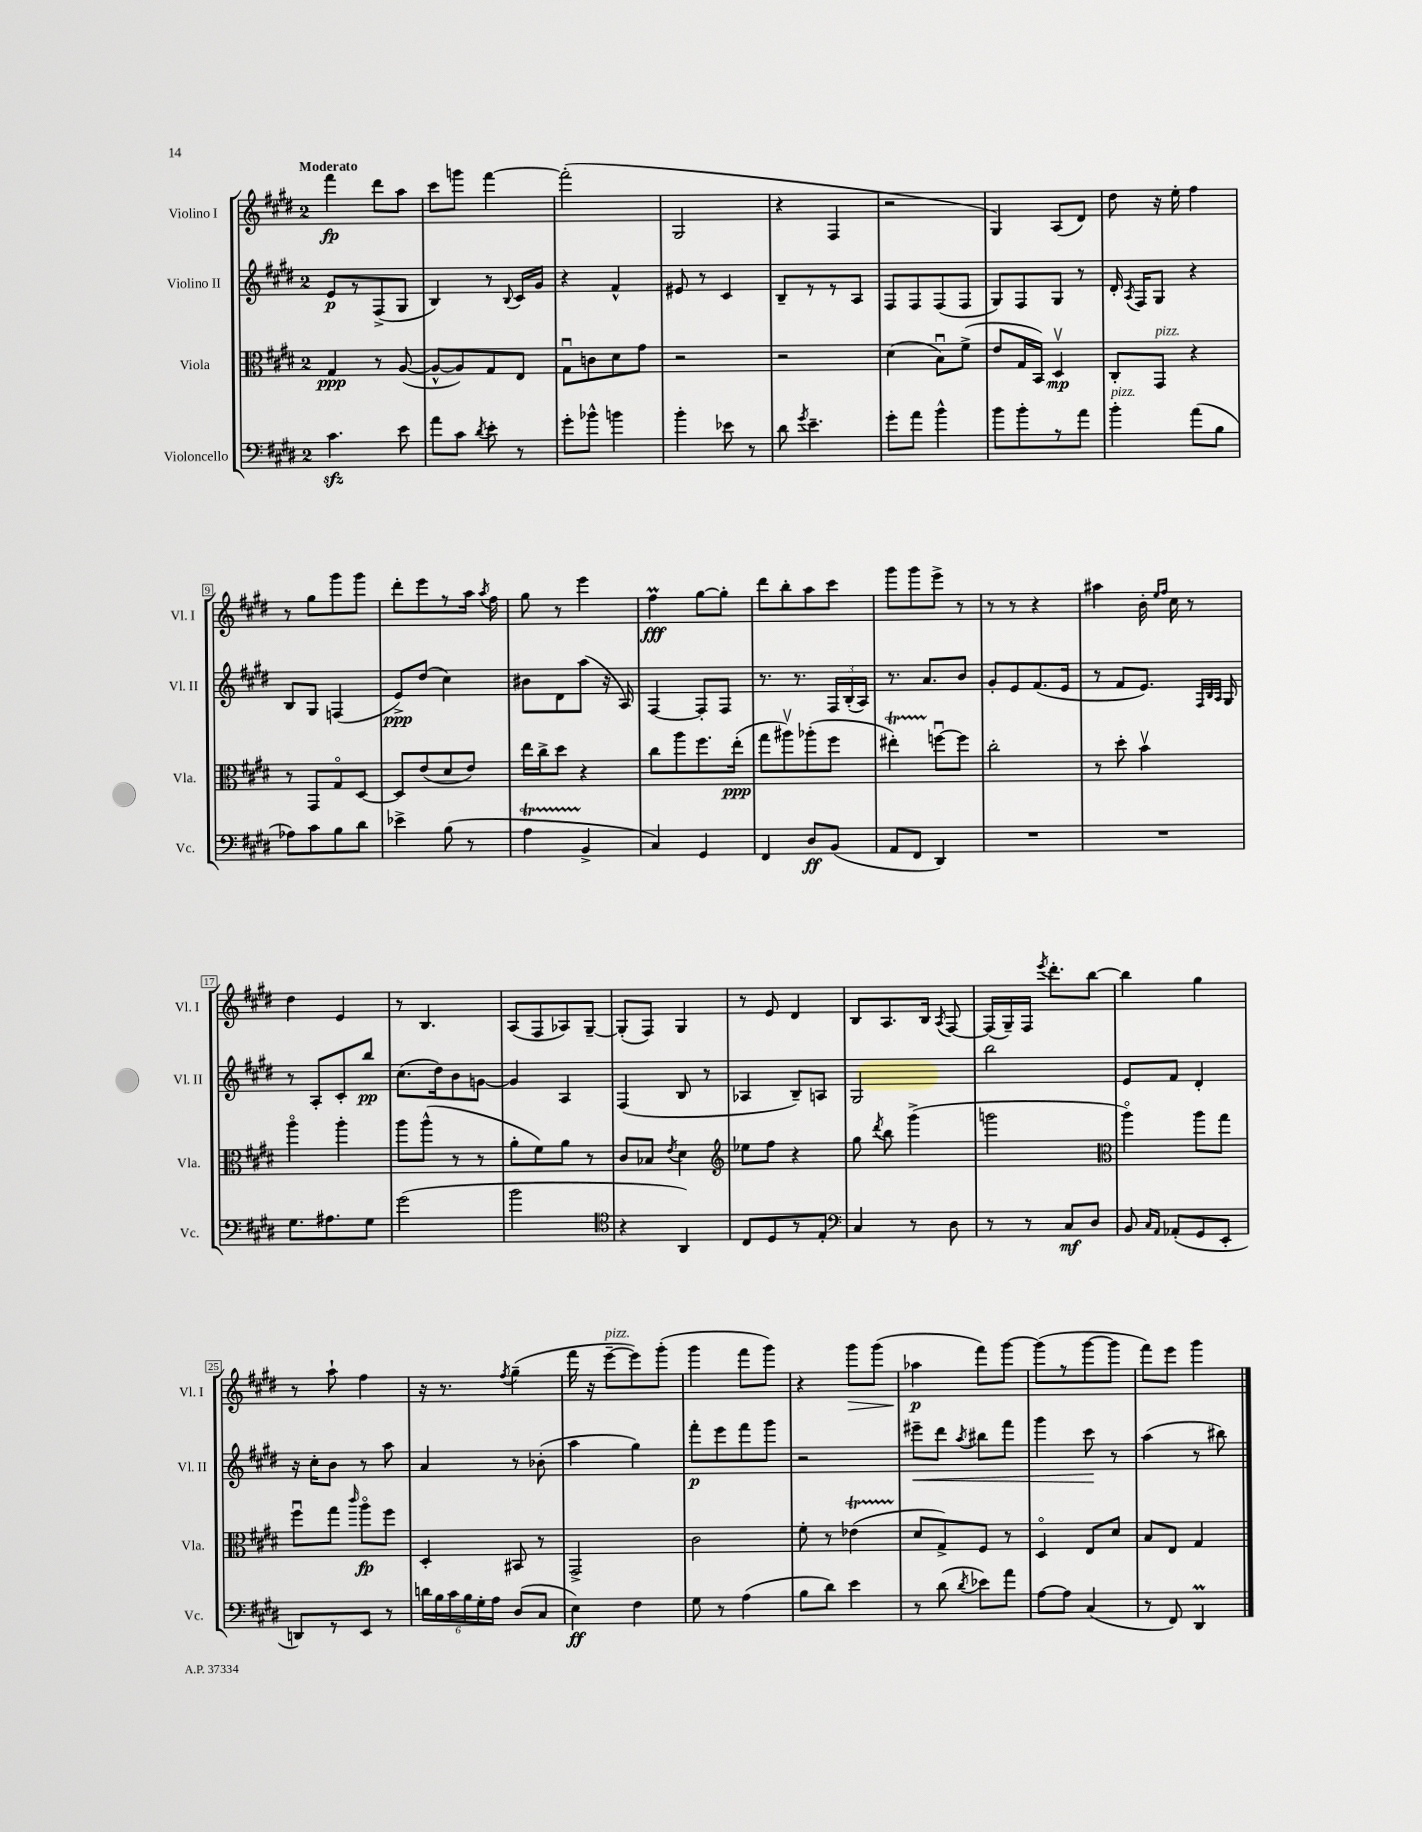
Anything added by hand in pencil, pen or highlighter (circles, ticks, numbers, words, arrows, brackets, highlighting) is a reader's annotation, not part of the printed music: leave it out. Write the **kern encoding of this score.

**kern	**dynam	**kern	**dynam	**kern	**dynam	**kern	**dynam
*part4	*part4	*part3	*part3	*part2	*part2	*part1	*part1
*staff4	*staff4	*staff3	*staff3	*staff2	*staff2	*staff1	*staff1
*I"Violoncello	*	*I"Viola	*	*I"Violino II	*	*I"Violino I	*
*I'Vc.	*	*I'Vla.	*	*I'Vl. II	*	*I'Vl. I	*
*clefF4	*	*clefC3	*	*clefG2	*	*clefG2	*
*k[f#c#g#d#]	*	*k[f#c#g#d#]	*	*k[f#c#g#d#]	*	*k[f#c#g#d#]	*
*M2/4	*	*M2/4	*	*M2/4	*	*M2/4	*
=1	=1	=1	=1	=1	=1	=1	=1
!	!	!	!	!	!	!LO:TX:a:B:t=Moderato	!
4.c#zz\	.	4G#/	ppp	8e/L	p	4fff#\	fp
.	.	.	.	8r	.	.	.
.	.	8r	.	(8F#^/	.	8ddd#\L	.
8e\	.	([8A/	.	8G#/J	.	8aa\J	.
=2	=2	=2	=2	=2	=2	=2	=2
8a\L	.	8A^^/L_	.	4B/)	.	8ccc#\L	.
8c#\J	.	8A/])	.	.	.	8gggn\J	.
8qd#/	.	.	.	.	.	.	.
8e'\	.	8G#/	.	8r	.	[4fff#\	.
.	.	.	.	8qqB/	.	.	.
8r	.	8E/J	.	16c#/LL	.	.	.
.	.	.	.	16g#/JJ	.	.	.
=3	=3	=3	=3	=3	=3	=3	=3
8g#'\L	.	8G#u\L	.	4r	.	(2fff#'\]	.
8b-X^^\J	.	8cn\	.	.	.	.	.
4bn\	.	8d#\	.	4f#^^/	.	.	.
.	.	8g#\J	.	.	.	.	.
=4	=4	=4	=4	=4	=4	=4	=4
4b'\	.	2r	.	8e#X/	.	2G#/	.
.	.	.	.	8r	.	.	.
8e-X\	.	.	.	4c#/	.	.	.
8r	.	.	.	.	.	.	.
=5	=5	=5	=5	=5	=5	=5	=5
8d#\	.	2r	.	8B~/L	.	4r	.
8qg#/	.	.	.	.	.	.	.
4.e~\	.	.	.	8r	.	.	.
.	.	.	.	8r	.	4F#/	.
.	.	.	.	8A/J	.	.	.
=6	=6	=6	=6	=6	=6	=6	=6
8g#'\L	.	(4d#\	.	8F#/L	.	2r	.
8a\J	.	.	.	8F#/	.	.	.
4b^^\	.	8Bu\L)	.	(8F#/	.	.	.
.	.	(8f#^\J	.	8F#/J	.	.	.
=7	=7	=7	=7	=7	=7	=7	=7
8b\L	.	8e/L	.	8G#/L)	.	4G#/)	.
8b'\	.	16G#/L	.	8F#/	.	.	.
.	.	16BB/JJ)	.	.	.	.	.
8r	.	4D#v/	mp	8G#/J	.	(8A/L	.
8a\J	.	.	.	8r	.	8d#/J)	.
=8	=8	=8	=8	=8	=8	=8	=8
!LO:TX:a:i:t=pizz.	!	!	!	!	!	!	!
4b'\	.	8C#'/L	.	16d#'/	.	8dd#\	.
.	.	.	.	8qA/	.	.	.
.	.	.	.	16F#/KL	.	.	.
!	!	!LO:TX:a:i:t=pizz.	!	!	!	!	!
.	.	8GG#/J	.	8G#/J	.	16r	.
.	.	.	.	.	.	16ee'\	.
(8a\L	.	4r	.	4r	.	4ff#\	.
8B\J	.	.	.	.	.	.	.
!!LO:LB:g=z
=9	=9	=9	=9	=9	=9	=9	=9
8A-X\L)	.	8r	.	8B/L	.	8r	.
8c#\	.	8GG#/L	.	8G#/J	.	8gg#\L	.
8B\	.	8G#/	.	(4Fn/	.	8ggg#\	.
8d#\J	.	[8D#/J	.	.	.	8ggg#\J	.
=10	=10	=10	=10	=10	=10	=10	=10
4e-X^\	.	8D#/L]	.	8e^/L)	ppp	8ddd#'\L	.
.	.	(8e/	.	(8dd#/J	.	8eee\	.
(8B\	.	8d#/	.	4cc#\)	.	8r	.
8r	.	8e/J)	.	.	.	16aa\Jk	.
.	.	.	.	.	.	8qaa/	.
.	.	.	.	.	.	16ff#\	.
=11	=11	=11	=11	=11	=11	=11	=11
4AT\	.	16ee\LL	.	8b#X\L	.	8gg#\	.
.	.	16cc#^\J	.	.	.	.	.
.	.	8dd#\J	.	8d#\	.	8r	.
4BB^/	.	4r	.	(8aa\J	.	4eee\	.
.	.	.	.	16r	.	.	.
.	.	.	.	16A/)	.	.	.
=12	=12	=12	=12	=12	=12	=12	=12
4C#/)	.	8cc#\L	.	[4F#/	.	4ff#M\	fff
.	.	8aa\	.	.	.	.	.
4GG#/	.	8.ff#\	.	8F#'/L]	.	[8gg#\L	.
.	.	.	.	8F#/J	.	8gg#'\J]	.
.	.	(16ee'\Jk	ppp	.	.	.	.
=13	=13	=13	=13	=13	=13	=13	=13
4FF#/	.	8gg#\L	.	8.r	.	8ddd#\L	.
.	.	8aa#Xv\)	.	.	.	8bb'\	.
.	.	.	.	8.r	.	.	.
8D#/L	ff	(8aa-X'\	.	.	.	8aa\	.
(8BB/J	.	8ff#\J	.	24F#/LL	.	8ccc#\J	.
.	.	.	.	(24B'/	.	.	.
.	.	.	.	24A/JJ)	.	.	.
=14	=14	=14	=14	=14	=14	=14	=14
8AA/L	.	4ee#Xt'\)	.	8.r	.	8ggg#\L	.
8FF#/J	.	.	.	.	.	8ggg#\	.
.	.	.	.	8.a/L	.	.	.
4DD#/)	.	[8ffnu\L	.	.	.	8eee^\J	.
.	.	8ff\J]	.	8b/J	.	8r	.
=15	=15	=15	=15	=15	=15	=15	=15
2r	.	2cc#'\	.	8g#'/L	.	8r	.
.	.	.	.	8e/	.	8r	.
.	.	.	.	(8.f#/	.	4r	.
.	.	.	.	16e/Jk	.	.	.
=16	=16	=16	=16	=16	=16	=16	=16
2r	.	8r	.	8r	.	4aa#X\	.
.	.	8dd#'\	.	8f#/L	.	.	.
.	.	4bv\	.	8.e/J)	.	16b'\	.
.	.	.	.	.	.	16qqee/LL	.
.	.	.	.	.	.	16qqff#/JJ	.
.	.	.	.	.	.	16cc#\	.
.	.	.	.	.	.	8r	.
.	.	.	.	32qqF#/LLL	.	.	.
.	.	.	.	32qqB/	.	.	.
.	.	.	.	32qqA/JJJ	.	.	.
.	.	.	.	16G#/	.	.	.
!!LO:LB:g=z
=17	=17	=17	=17	=17	=17	=17	=17
8.G#\L	.	4aa\	.	8r	.	4dd#\	.
.	.	.	.	8A'/L	.	.	.
8.A#X\	.	.	.	.	.	.	.
.	.	4aa'\	.	8c#'/	.	4e/	.
8G#\J	.	.	.	8bb/J	pp	.	.
=18	=18	=18	=18	=18	=18	=18	=18
(2g#\	.	8aa\L	.	(8.cc#\L	.	8r	.
.	.	(8aa^^\J	.	.	.	4.B/	.
.	.	.	.	16dd#\k)	.	.	.
.	.	8r	.	8b\	.	.	.
.	.	8r	.	[8gn\J	.	.	.
=19	=19	=19	=19	=19	=19	=19	=19
2b\	.	8a'\L	.	4g/]	.	(8A/L	.
.	.	8f#\)	.	.	.	8F#/	.
.	.	8a\J	.	4A/	.	8A-X/)	.
.	.	8r	.	.	.	[8G#~/J	.
=20	=20	=20	=20	=20	=20	=20	=20
*clefC4	*	*	*	*	*	*	*
4r	.	8c#/L	.	(4F#/	.	(8G#'/L]	.
.	.	8B-X/J	.	.	.	8F#/J)	.
.	.	8qe/	.	.	.	.	.
4AA/)	.	4d#\	.	8B/	.	4G#/	.
.	.	.	.	8r	.	.	.
=21	=21	=21	=21	=21	=21	=21	=21
*	*	*clefG2	*	*	*	*	*
8C#/L	.	8ee-X\L	.	4A-X/	.	8r	.
8D#/	.	8ff#\J	.	.	.	8e/	.
8r	.	4r	.	8B~/L)	.	4d#/	.
8E'/J	.	.	.	8An/J	.	.	.
=22	=22	=22	=22	=22	=22	=22	=22
*clefF4	*	*	*	*	*	*	*
4C#/	.	8gg#\	.	2G#/	.	8B/L	.
.	.	8qddd#/	.	.	.	.	.
.	.	8bb\	.	.	.	8.A/	.
8r	.	(4ggg#^\	.	.	.	.	.
.	.	.	.	.	.	16B/Jk	.
.	.	.	.	.	.	8qA/	.
8D#\	.	.	.	.	.	[8F#/	.
=23	=23	=23	=23	=23	=23	=23	=23
8r	.	2gggn\	.	2bb\	.	(16F#/LL]	.
.	.	.	.	.	.	16G#~/)	.
8r	.	.	.	.	.	16F#/JJ	.
.	.	.	.	.	.	8qeee/	.
.	.	.	.	.	.	8.ddd#'\L	.
8C#/L	mf	.	.	.	.	.	.
8D#/J	.	.	.	.	.	[8bb\J	.
=24	=24	=24	=24	=24	=24	=24	=24
*	*	*clefC3	*	*	*	*	*
8BB/	.	4aa\)	.	8e/L	.	4bb\]	.
16qqC#/LL	.	.	.	.	.	.	.
16qqAA/JJ	.	.	.	.	.	.	.
(8AA-X'/L	.	.	.	8f#/J	.	.	.
8GG#/	.	8aa\L	.	4d#'/	.	4gg#\	.
8EE'/J	.	8gg#\J	.	.	.	.	.
!!LO:LB:g=z
=25	=25	=25	=25	=25	=25	=25	=25
8DDn/L)	.	8ff#u\L	.	16r	.	8r	.
.	.	.	.	16cc#'\KL	.	.	.
8r	.	8gg#\J	.	8b\J	.	8aa`\	.
.	.	16qqccc#/	.	.	.	.	.
8EE/J	.	8aa\L	fp	8r	.	4ff#\	.
8r	.	8ff#\J	.	8aa\	.	.	.
=26	=26	=26	=26	=26	=26	=26	=26
24dn\LL	.	4D#'/	.	4a/	.	16r	.
24B\	.	.	.	.	.	.	.
.	.	.	.	.	.	8.r	.
24c#\	.	.	.	.	.	.	.
24B\	.	.	.	.	.	.	.
24G#'\	.	.	.	.	.	.	.
24A\JJ	.	.	.	.	.	.	.
.	.	.	.	.	.	8qff#/	.
(8D#/L	.	8BB#X/	.	8r	.	(4gg#~\	.
8C#/J	.	8r	.	(8b-X'\	.	.	.
=27	=27	=27	=27	=27	=27	=27	=27
4E\)	ff	2GG#^/	.	4aa\	.	16fff#\	.
.	.	.	.	.	.	16r	.
!	!	!	!	!	!	!LO:TX:a:i:t=pizz.	!
.	.	.	.	.	.	[8eee~\L	.
4F#\	.	.	.	4gg#\)	.	8eee\])	.
.	.	.	.	.	.	(8ggg#'\J	.
=28	=28	=28	=28	=28	=28	=28	=28
8G#\	.	2c#\	.	8fff#'\L	p	4ggg#\	.
8r	.	.	.	8eee\	.	.	.
(4A\	.	.	.	8fff#\	.	8fff#\L	.
.	.	.	.	8ggg#\J	.	8ggg#\J)	.
=29	=29	=29	=29	=29	=29	=29	=29
8B\L	.	8f#'\	.	2r	.	4r	.
8d#\J)	.	8r	.	.	.	.	.
!	!	!	!	!	!	!	!LO:HP:b
4e\	.	(4e-XT\	.	.	.	8ggg#\L	>
.	.	.	.	.	.	(8ggg#\J	.
=30	=30	=30	=30	=30	=30	=30	=30
!	!	!	!	!	!LO:HP:b	!	!
8r	.	8d#/L	.	8eee#X~\L	<	4aa-X\	p
(8d#\	.	8G#^/)	.	8ddd#\J	.	.	.
8qd#/	.	.	.	8qaa/	.	.	.
8e-X\L)	.	8F#/J	.	8bb#X\L	.	8fff#\L)	]
8a\J	.	8r	.	8fff#\J	.	[8ggg#\J	.
=31	=31	=31	=31	=31	=31	=31	=31
[8A\L	.	4D#/	.	4ggg#\	.	(8ggg#\L]	.
8A\J]	.	.	.	.	.	8r	.
(4C#/	.	8E/L	.	8ccc#\	.	[8ggg#\	.
.	.	8d#/J	.	8r	[	8ggg#\J]	.
=32	=32	=32	=32	=32	=32	=32	=32
8r	.	8B/L	.	(4aa\	.	8fff#\L)	.
8FF#/)	.	8E/J	.	.	.	8eee\J	.
4DD#m/	.	4G#/	.	8r	.	4ggg#\	.
.	.	.	.	8bb#X\)	.	.	.
==	==	==	==	==	==	==	==
*-	*-	*-	*-	*-	*-	*-	*-
